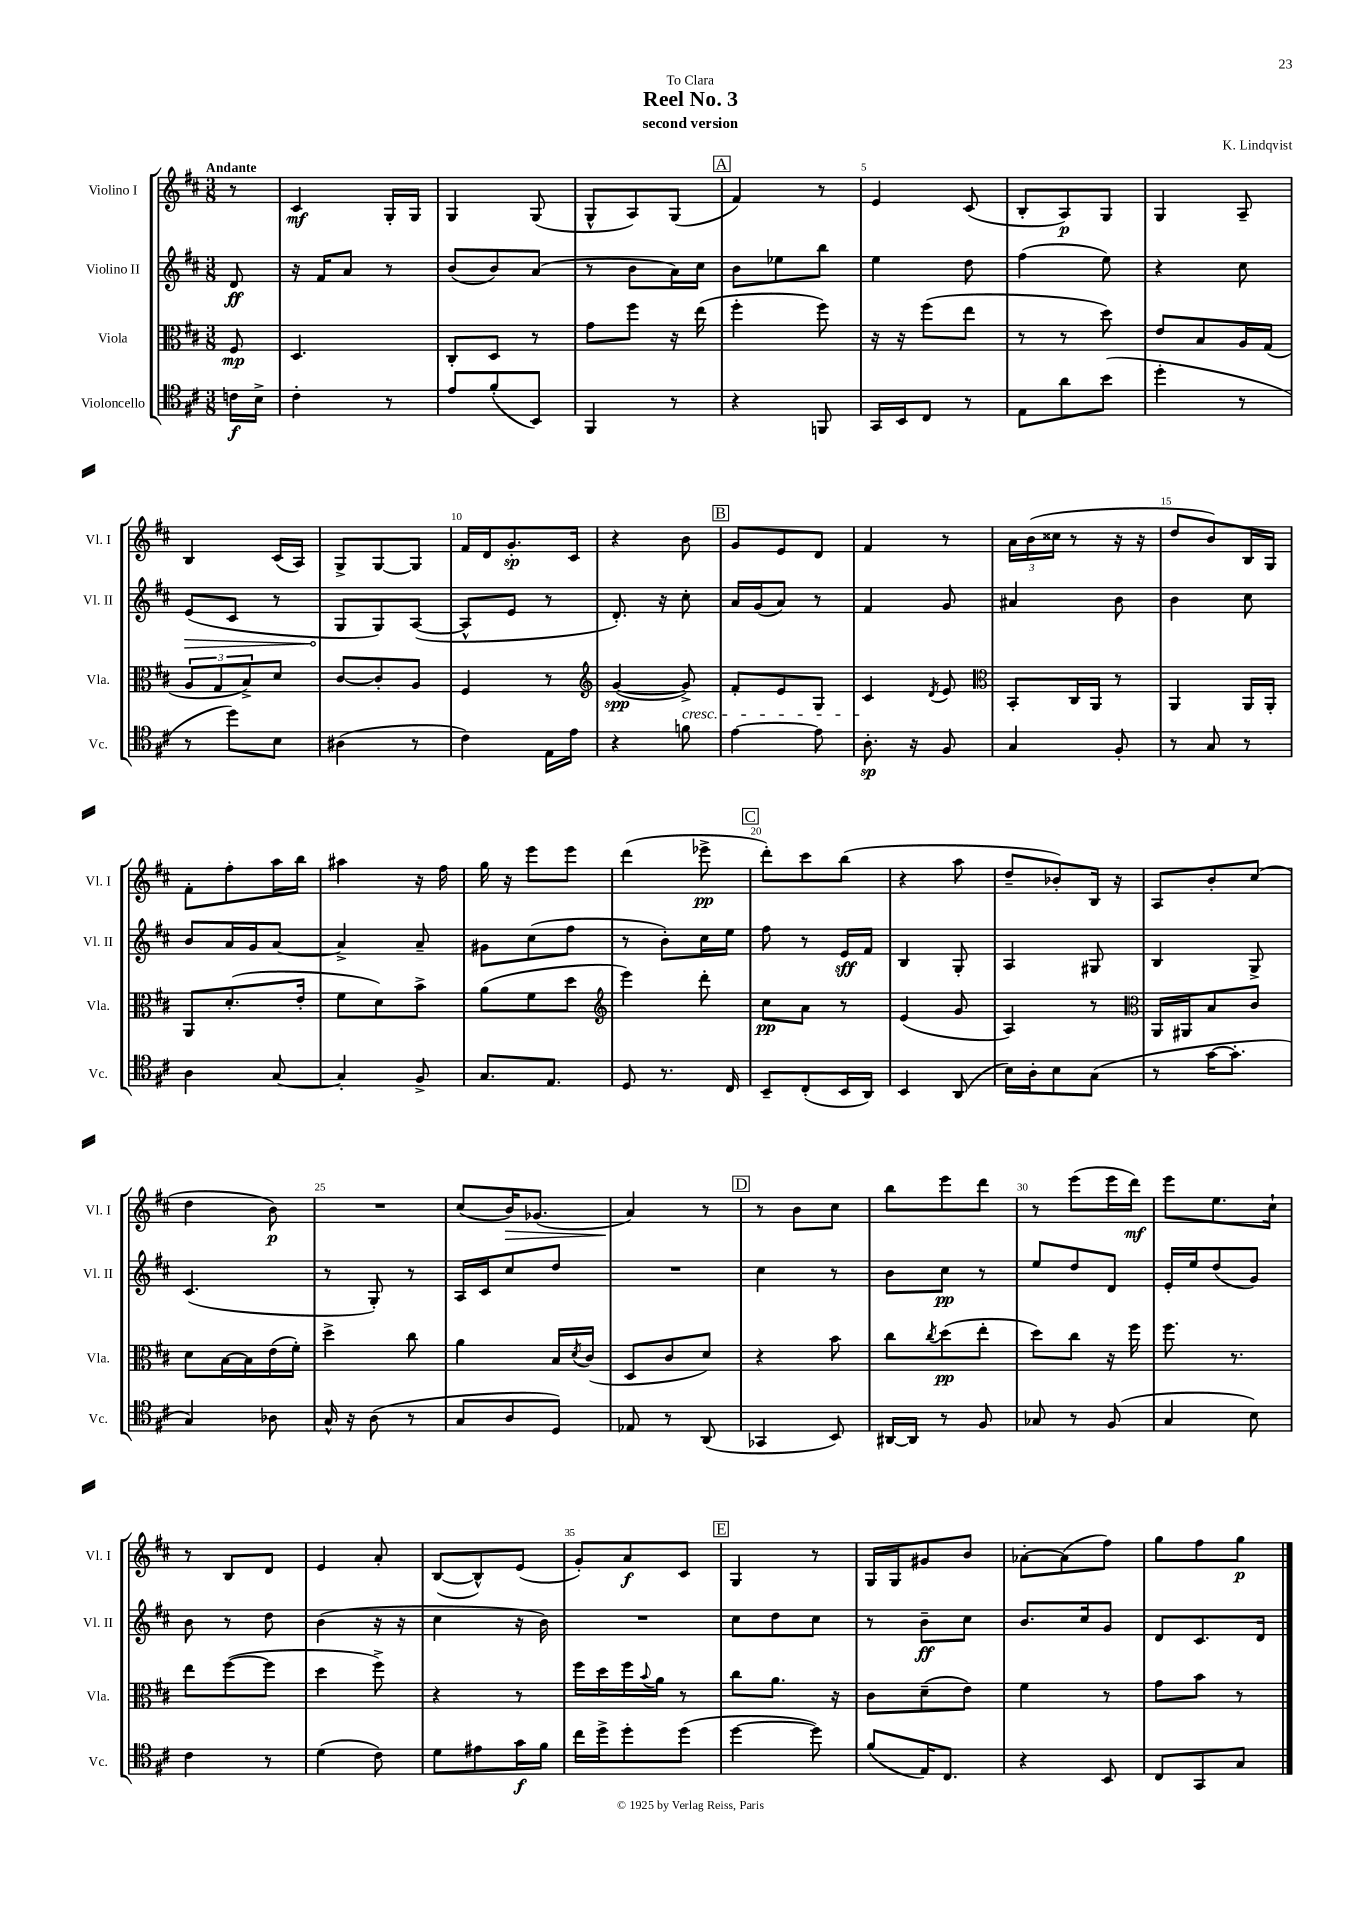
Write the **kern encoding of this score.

**kern	**kern	**kern	**kern
*staff4	*staff3	*staff2	*staff1
*clefC4	*clefC3	*clefG2	*clefG2
*k[f#c#]	*k[f#c#]	*k[f#c#]	*k[f#c#]
*M3/8	*M3/8	*M3/8	*M3/8
16c\LL	8F#/	8d/	8r
16B^\JJ	.	.	.
=	=	=	=
4c#'\	4.D/	16r	4c#/
.	.	16f#/LK	.
.	.	8a/J	.
8r	.	8r	16G'/LL
.	.	.	16G/JJ
=	=	=	=
8e/L	8C#'/L	(8b/L	4G/
(8f#'/	8D/J	8b/)	.
8BB/J)	8r	(8a/J	(8G/
=	=	=	=
4FF#/	8g\L	8r	8G^^/L
.	8ff#\J	8b\L	8A/)
8r	16r	16a\L)	(8G/J
.	(16ee\	16cc#\JJ	.
=	=	=	=
4r	4ff#'\	8b\L	4f#/)
.	.	8ee-\	.
8FF/	8ff#\)	8bb\J	8r
=	=	=	=
16GG/LL	16r	4ee\	4e/
16BB/J	16r	.	.
8C#/J	(8ff#\L	.	.
8r	8ee\J	8dd\	(8c#/
=	=	=	=
8E\L	8r	(4ff#\	8B'/L
8a\	8r	.	8A/)
(8b\J	8dd\)	8ee\)	8G/J
=	=	=	=
4dd'\	8e/L	4r	4G/
.	8B/	.	.
8r	16A/L	8cc#\	8A~/
.	(16G/JJ	.	.
=	=	=	=
8r	12A/L	(8e/L	4B/
.	12G/	.	.
8dd\L)	.	8c#/J	.
.	12B^/)	.	.
8B\J	8d/J	8r	(16c#/LL
.	.	.	16A/JJ)
=	=	=	=
(4A#\	[8c#/L	8G/L	8G^/L
.	8c#'/]	8G/)	[8G/
8r	8A/J	([8A/J	8G/]J
=	=	=	=
4c#\)	4F#/	8A^^/]L	16f#/LL
.	.	.	16d/J
.	.	8e/J	8.g'/
16E\LL	8r	8r	.
16e\JJ	.	.	16c#/Jk
=	=	=	=
*	*clefG2	*	*
4r	([4g/	8.d'/)	4r
.	.	16r	.
8f\	8g^/])	8cc#'\	8b\
=	=	=	=
[4e\	8f#'/L	16a/LL	8g/L
.	.	(16g/J	.
.	8e/	8a/J)	8e/
8e\]	8G/J	8r	8d/J
=	=	=	=
8.A'\	4c#/	4f#/	4f#/
16r	.	.	.
.	8qd/	.	.
8F#/	8e/	8g/	8r
=	=	=	=
*	*clefC3	*	*
4G/	8BB'/L	4a#/	24a\LL
.	.	.	(24b\
.	.	.	24cc##\JJ
.	16C#/L	.	8r
.	16AA/JJ	.	.
8F#'/	8r	8b\	16r
.	.	.	16r
=	=	=	=
8r	4AA/	4b\	8dd/L
8G/	.	.	8b/)
8r	16AA/LL	8cc#\	16B/L
.	16AA'/JJ	.	16G/JJ
=	=	=	=
4A\	8AA/L	8b/L	8f#'\L
.	(8.d'/	16a/L	8ff#'\
.	.	16g/J	.
[8G/	.	[8a/J	16aa\L
.	16e'/Jk	.	16bb\JJ
=	=	=	=
4G'/]	8f#\L	4a^/]	4aa#\
.	8d\)	.	.
8F#^/	8b^\J	8a~/	16r
.	.	.	16ff#\
=	=	=	=
8.G/L	(8a\L	8g#\L	16gg\
.	.	.	16r
.	8f#\	(8cc#\	8eee\L
8.E/J	.	.	.
.	8dd\J	8ff#\J	8eee\J
=	=	=	=
*	*clefG2	*	*
8D/	4eee\)	8r	(4ddd\
8.r	.	8b'\L)	.
.	8ddd'\	16cc#\L	8eee-^\
16C#/	.	16ee\JJ	.
=	=	=	=
8BB~/L	8cc#\L	8ff#\	8ddd'\L)
(8C#'/	8a\J	8r	8ccc#\
16BB/L	8r	16e/LL	(8bb\J
16AA/JJ)	.	16f#/JJ	.
=	=	=	=
4BB/	(4e/	4B/	4r
(8AA/	8g/	8G'/	8aa\
=	=	=	=
16B\LL)	4A/)	4A/	8dd~/L
16A'\J	.	.	.
8B\	.	.	8b-'/)
(8G\J	8r	8G#/	16B/Jk
.	.	.	16r
=	=	=	=
*	*clefC3	*	*
8r	16AA/LL	4B/	8A/L
.	16AA#/J	.	.
[16g\LK	8B/	.	8b'/
8.g'\]J	.	.	.
.	8c#/J	8G^/	(8cc#/J
=	=	=	=
4G/)	8d\L	(4.c#/	4dd\
.	[16B\L	.	.
.	16B\]	.	.
8A-\	(16e\	.	8b\)
.	16f#'\JJ)	.	.
=	=	=	=
16G^^/	4dd^\	8r	4.r
16r	.	.	.
(8A\	.	8G'/)	.
8r	8cc#\	8r	.
=	=	=	=
8G/L	4a\	16A/LL	(8cc#/L
.	.	16c#/J	.
8A/	.	8cc#/	16b/K)
.	.	.	(8.g-/J
8D/J)	16B/LL	8dd/J	.
.	8qd/	.	.
.	(16c#/JJ	.	.
=	=	=	=
8E-/	8D/L	4.r	4a/)
8r	8c#/	.	.
(8AA/	8d/J)	.	8r
=	=	=	=
4GG-/	4r	4cc#\	8r
.	.	.	8b\L
8BB/)	8b\	8r	8cc#\J
=	=	=	=
[16AA#/LL	8cc#\L	8b\L	8bb\L
16AA#/]JJ	.	.	.
.	8qcc#/	.	.
8r	(8dd\	8cc#\J	8eee\
8F#/	8ee'\J	8r	8ddd\J
=	=	=	=
8G-/	8dd\L)	8ee/L	8r
8r	8cc#\J	8dd/	(8eee\L
(8F#/	16r	8d/J	16eee\L
.	16ff#\	.	16ddd\JJ)
=	=	=	=
4G/	8.ff#\	16e'/LL	8eee\L
.	.	16ee/J	.
.	.	(8dd/	8.ee\
.	8.r	.	.
8B\)	.	8g/J)	.
.	.	.	16cc#`\Jk
=	=	=	=
4c#\	8ee\L	8b\	8r
.	([8ff#\	8r	8B/L
8r	8ff#\]J	8dd\	8d/J
=	=	=	=
(4d\	4dd\	(4b\	4e/
8c#\)	8ff#^\)	16r	8a'/
.	.	16r	.
=	=	=	=
8d\L	4r	4cc#\	([8B/L
8e#\	.	.	8B^^/])
16g\L	8r	16r	(8e/J
16f#\JJ	.	16b\)	.
=	=	=	=
16cc#\LL	16ff#\LL	4.r	8g'/L)
16dd^\J	16dd\	.	.
8dd'\	16ff#\	.	8a/
.	8qqb/	.	.
.	16a\JJ	.	.
(8dd\J	8r	.	8c#/J
=	=	=	=
[4dd\	8cc#\L	8cc#\L	4G/
.	8.a\J	8dd\	.
8dd\])	.	8cc#\J	8r
.	16r	.	.
=	=	=	=
(8f#/L	8c#\L	8r	16G/LL
.	.	.	16G/J
16E/K)	(8d~\	8b~\L	8g#/
8.C#/J	.	.	.
.	8e\J)	8cc#\J	8b/J
=	=	=	=
4r	4f#\	8.b/L	[8a-'\L
.	.	.	(8a-\]
.	.	16cc#/k	.
8BB/	8r	8g/J	8ff#\J)
=	=	=	=
8C#/L	8g\L	8d/L	8gg\L
8GG/	8b\J	8.c#/	8ff#\
8G/J	8r	.	8gg\J
.	.	16d/Jk	.
==	==	==	==
*-	*-	*-	*-
